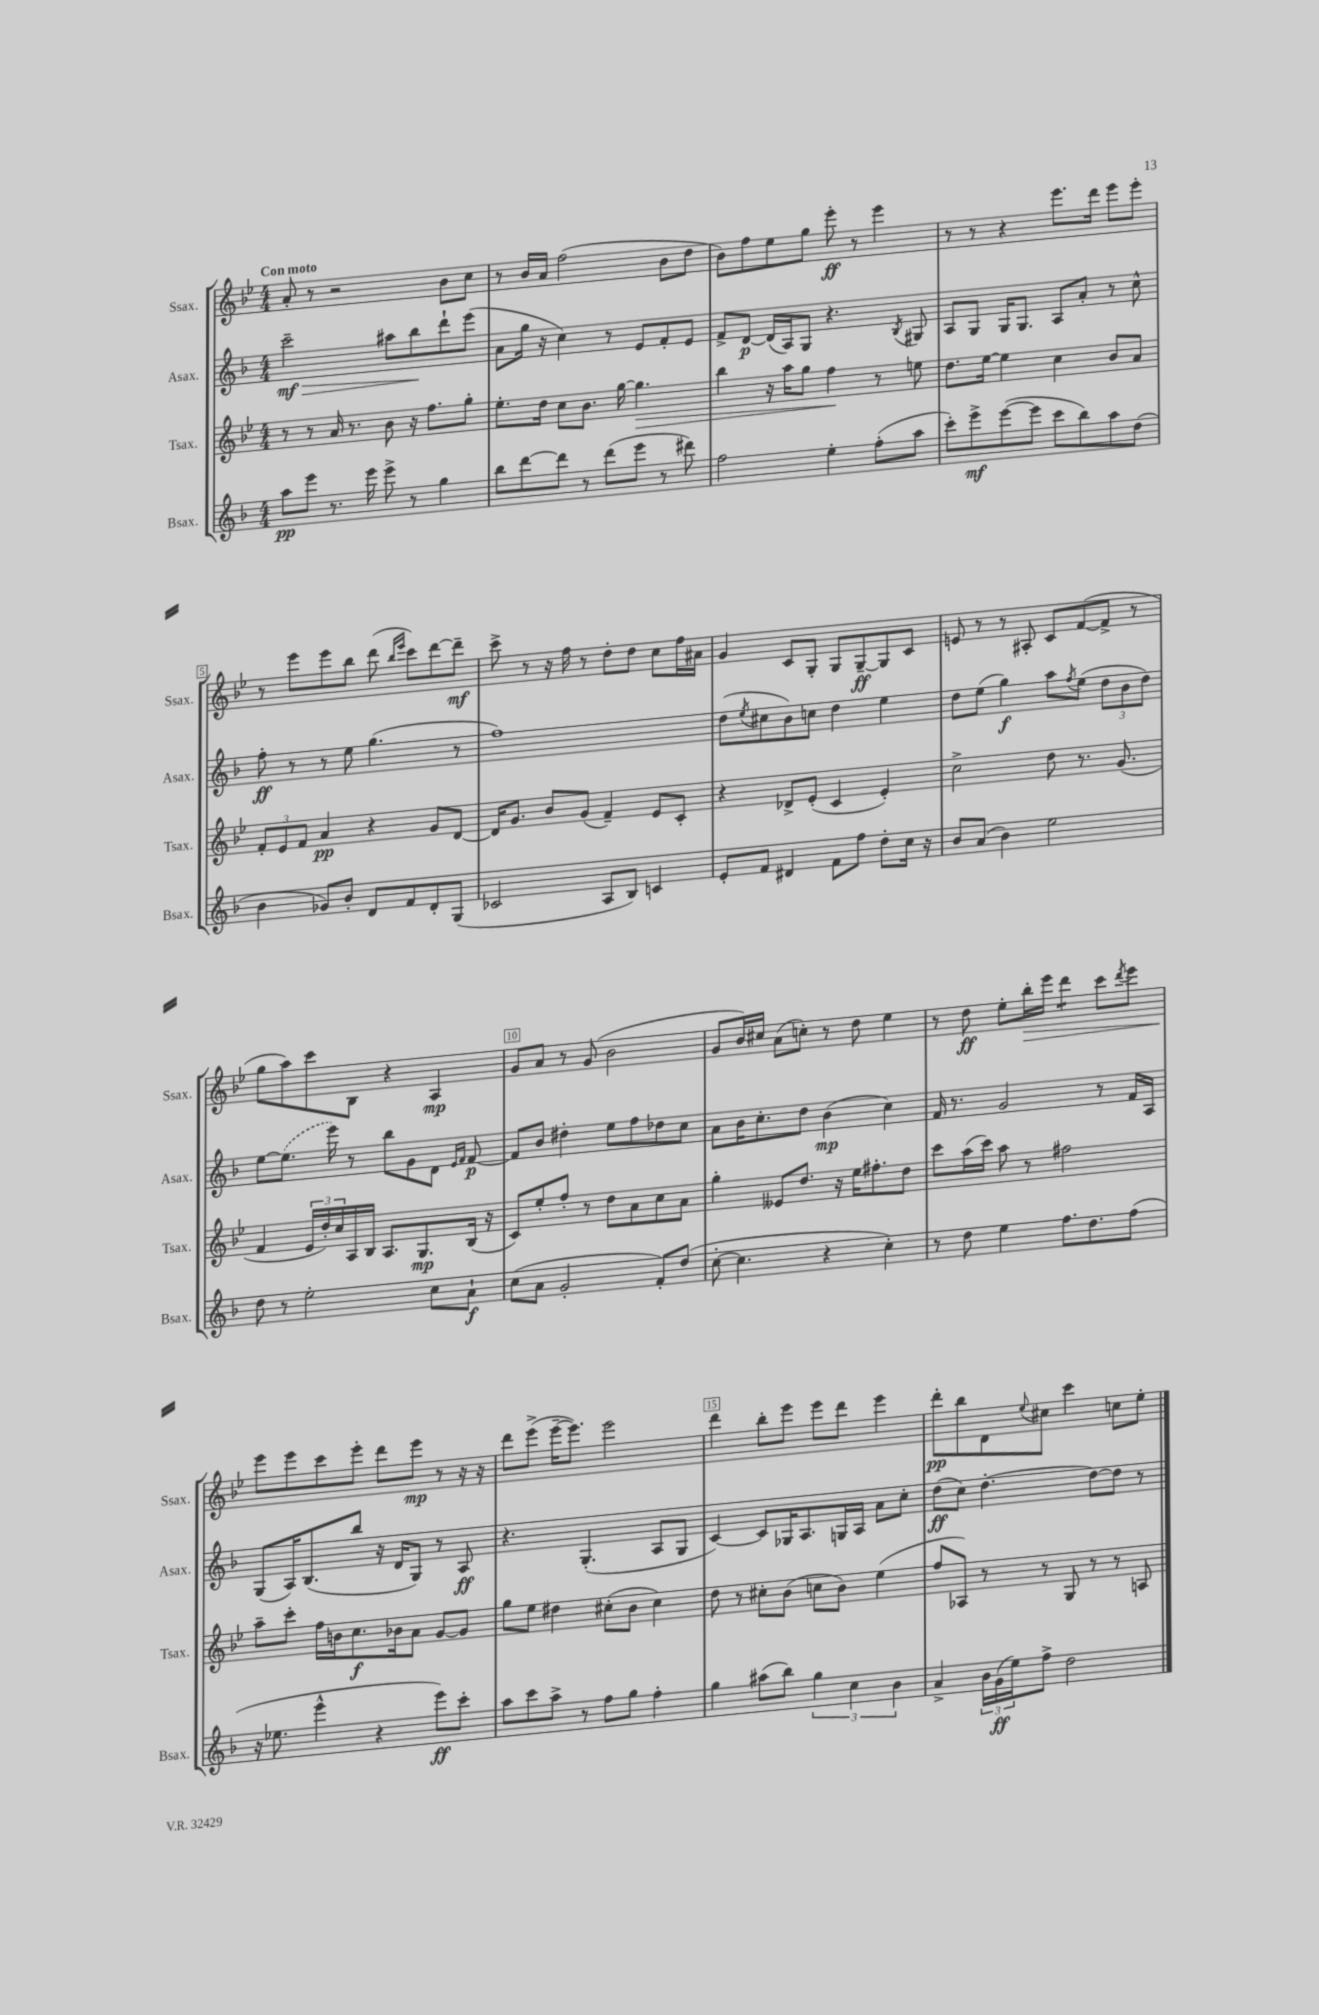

**kern	**kern	**kern	**kern
*staff4	*staff3	*staff2	*staff1
*clefG2	*clefG2	*clefG2	*clefG2
*k[b-]	*k[b-e-]	*k[b-]	*k[b-e-]
*M4/4	*M4/4	*M4/4	*M4/4
8aa	8r	2ccc~	8a'
8eee	8r	.	8r
8.r	16a	.	2r
.	8.r	.	.
16eee	.	.	.
8eee^	8b-	8aa#	.
8r	16r	8bb-	.
.	8.ff	.	.
4gg	.	8ddd`	8b-
.	8gg'	(8eee	8cc
=	=	=	=
8bb-	8.ee-'	8a	8r
[8ddd	.	16gg	16b-
.	16dd	16r	16a
8ddd]	8cc	4cc)	(2ff
8r	8.b-	.	.
(8ddd	.	8r	.
.	[16gg	.	.
8eee	4.gg]	8e	.
8r	.	8f'	8b-
8ddd#)	.	8e	8dd
=	=	=	=
2ff	4bb-	8f^	8b-)
.	.	[8d	8ff
.	16r	(16d]	8ee-
.	16aa	16A)	.
.	8gg	8G	8gg
4ee'	4ff	4.r	8eee-'
.	.	.	8r
(8ff'	8r	.	4eee-
.	.	8qB-	.
8aa	8ee	8G#	.
=	=	=	=
8ccc')	8.dd	8A	8r
8eee^	.	8G	8r
.	[16ee-	.	.
([8eee	4ee-]	16G	4r
.	.	8.G	.
8eee]	.	.	.
8ccc	4cc	8A	8.eee-
8bb-)	.	8a'	.
.	.	.	16ddd
8aa	8b-	8r	8eee-
(8dd	8a	8cc^^	8eee-'
=	=	=	=
4b-	12f'	8ff'	8r
.	12e-	.	.
.	.	8r	8eee-
.	12f	.	.
8g-)	4a	8r	8eee-
8b-'	.	8ee	8bb-
8d	4r	(4.gg	(8ddd
.	.	.	16qqbb-
.	.	.	16qqeee-
8f	.	.	8ccc)
8d'	8g	.	[8ddd
(8G	[8d	8r	8ddd~]
=	=	=	=
2c-	16d]	1ff)	8ccc^
.	8.g	.	.
.	.	.	8r
.	8b-	.	16r
.	.	.	16ff
.	(8g	.	8r
8A	4f~)	.	8dd'
8B-)	.	.	8dd
4c	8e-	.	8cc
.	8c'	.	16ff
.	.	.	16a#
=	=	=	=
8e'	4r	(8dd	4g
.	.	8qee	.
8f	.	8cc#	.
4d#	8d-^	8b-)	8c
.	(8e-'	8cc	8G'
8f	4c	4dd	8G
8ff	.	.	[8G~
8dd'	4e-')	4ee	8G]
16cc	.	.	8c
16r	.	.	.
=	=	=	=
8b-	2cc^	8dd	8e
(8a	.	(8ee	8r
4b-)	.	4gg)	8r
.	.	.	8A#'
2ee	8dd	8aa	8c
.	.	8qff	.
.	8.r	(8ee	([8f
.	.	12dd	8f^]
.	(8.g	.	.
.	.	12b-	.
.	.	.	8r
.	.	12dd)	.
=	=	=	=
8dd	4f	[8ee	8gg
8r	.	(8.ee]	8aa)
2ee'	24e-	.	8ccc
.	24dd')	.	.
.	.	16eee)	.
.	24cc	.	.
.	16A	8r	8B-
.	16B-	.	.
.	8.A	8bb-	4r
.	.	8g	.
.	8.G	.	.
8cc	.	8d	4A
.	.	16qqe	.
.	.	16qqf	.
8a`	(16B-	[8f	.
.	16r	.	.
=	=	=	=
(8cc	8c)	8f]	8g
8a	8ee-'	8b-	8a
2g'	8ff'	4dd#'	8r
.	8r	.	(8g
.	8dd	8ee	2b-
.	8a	8ff	.
8f')	8cc	8dd-	.
(8dd	8a	8cc	.
=	=	=	=
[8cc'	4gg'	8a	8g
4.cc]	.	16b-	16b-)
.	.	8.cc'	16cc#
.	8e--	.	(8a
.	8.dd	8dd	8cc')
4r	.	(4b-	8r
.	16r	.	.
.	16ee-	.	8dd
.	8.ff#'	.	.
4cc')	.	4cc)	4ee-
.	8dd	.	.
=	=	=	=
8r	8ccc	16f	8r
.	.	8.r	.
8dd	(16aa	.	8dd
.	16ccc)	.	.
4ee	8aa	2g	8ee-'
.	8r	.	16bb-'
.	.	.	16eee-
8.ff	2ff#	.	4ddd
8.dd	.	.	.
.	.	8r	8ccc
.	.	.	8qddd
(8ff	.	16f	8eee-
.	.	16A	.
=	=	=	=
16r	8aa~	(8G	8eee-
8.ee-	.	.	.
.	8ccc'	16A)	8eee-
.	.	(8.B-	.
4eee^^	16ff	.	8ccc
.	16b	.	.
.	8.cc	8bb-	8eee-'
4r	.	16r	8ddd
.	16b-	16d	.
.	8a	8G)	8eee-
8eee)	[8g	8r	8r
8ccc'	8g]	8A	16r
.	.	.	16r
=	=	=	=
8aa	8gg	4.r	8ddd
8ccc	8ee-	.	(8eee-^
8aa^	4dd#	.	[16eee-~
.	.	.	8.eee-])
8r	.	(4.G'	.
8ff	(8cc#'	.	2eee-
8gg	8b-	.	.
4ff'	4cc#)	8A	.
.	.	8G	.
=	=	=	=
4gg	8dd	[4c)	4ddd
.	8r	.	.
(8aa#	8cc#'	8c]	8bb-'
8bb-)	(8b-	16G-	8eee-
.	.	8.A	.
6gg	8cc	.	8eee-
.	8b-)	16G	8ddd
6cc	.	.	.
.	.	16A	.
.	(4ee-	8a	4eee-
6b-	.	.	.
.	.	8cc'	.
=	=	=	=
4a^	8ff	(8dd	8ddd'
.	8A-)	8cc)	8bb-
24b-	8r	[4.dd'	8d
(24g	.	.	.
24ee)	.	.	.
.	.	.	8qqee-
8ff^	8r	.	8cc#
2dd	8G	.	4ccc
.	8r	8dd_	.
.	8r	8dd]	8cc
.	8A	8r	8ee-'
==	==	==	==
*-	*-	*-	*-
